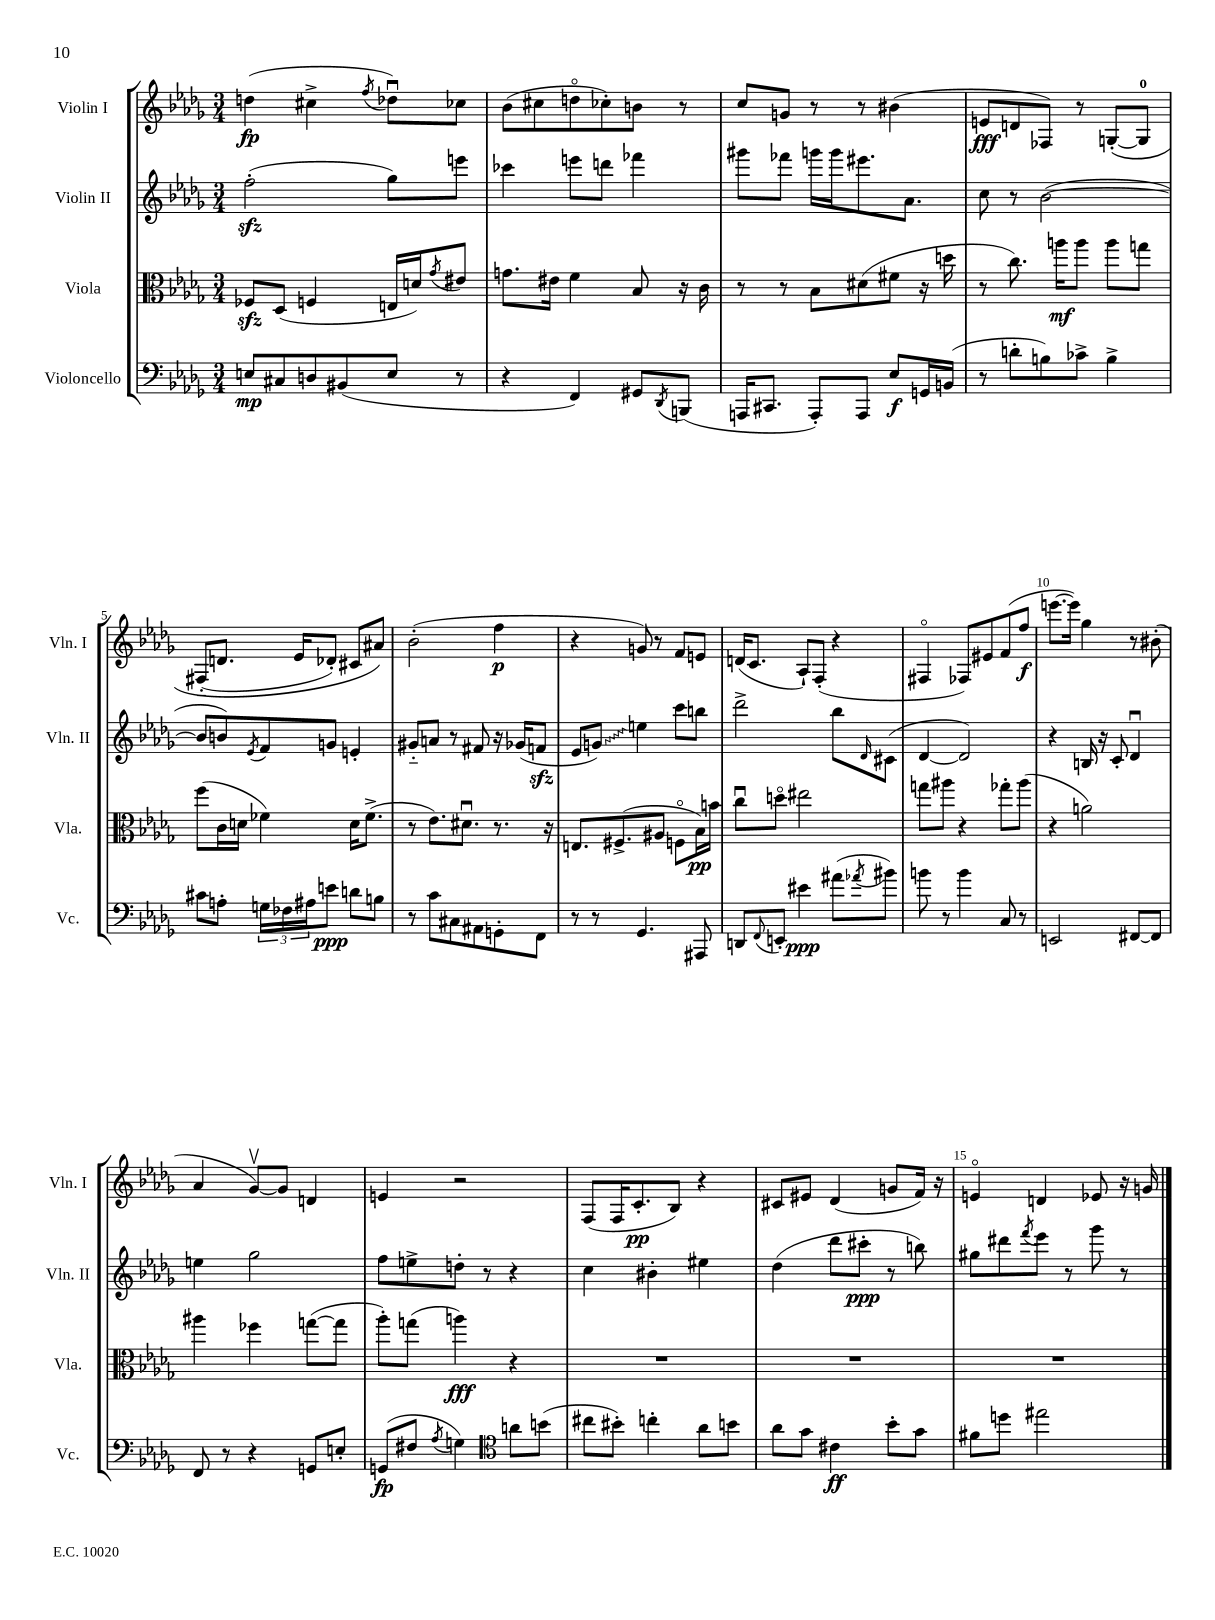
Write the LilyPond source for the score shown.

<<
\new StaffGroup <<
\new Staff = "s0" \with { instrumentName = "Violin I" shortInstrumentName = "Vln. I" } {
    \clef treble \key des \major \numericTimeSignature \time 3/4
    d''4\fp( cis''4-> \acciaccatura { f''8 } des''8\downbow) ces''8 |
    bes'8( cis''8 d''8\flageolet ces''8-.) b'8 r8 |
    c''8 g'8 r8 r8 bis'4( |
    e'8\fff d'8 fes8) r8 g8~-.\( g8-0 |
    fis8-_( d'8. ees'16 des'8-.) cis'8 ais'8\) |
    bes'2-.( f''4\p |
    r4 g'8) r8 f'8 e'8 |
    d'16( c'8. aes8-!) f8-.( r4 |
    fis4\flageolet fes8) eis'8 f'8( f''8\f |
    e'''8.~ e'''16) ges''4 r8 bis'8-.( |
    aes'4 ges'8~\upbow) ges'8 d'4 |
    e'4 r2 |
    f8( f16 c'8.-.\pp bes8) r4 |
    cis'8 eis'8 des'4( g'8 f'16) r16 |
    e'4\flageolet d'4 ees'8 r16 g'16 \bar "|." |
}
\new Staff = "s1" \with { instrumentName = "Violin II" shortInstrumentName = "Vln. II" } {
    \clef treble \key des \major \numericTimeSignature \time 3/4
    f''2-.\sfz( ges''8) e'''8 |
    ces'''4 e'''8 d'''8 fes'''4 |
    gis'''8 fes'''8 g'''16 g'''16 eis'''8. aes'8. |
    c''8 r8 bes'2~( |
    bes'8 b'8) \acciaccatura { ees'8 } f'8 g'8 e'4-. |
    gis'8-_ a'8 r8 fis'8 r16 ges'16( f'8\sfz |
    ees'8 \once \override Glissando.style = #'zigzag g'8\glissando) e''4 c'''8 b''8 |
    des'''2-> bes''8 \grace { des'16 } cis'8( |
    des'4~ des'2) |
    r4 b16 r16 c'8-. des'4\downbow |
    e''4 ges''2 |
    f''8 e''8-> d''8-. r8 r4 |
    c''4 bis'4-. eis''4 |
    des''4( des'''8 cis'''8-.\ppp r8 b''8) |
    gis''8 dis'''8 \acciaccatura { f'''8 } ees'''8 r8 ges'''8 r8 \bar "|." |
}
\new Staff = "s2" \with { instrumentName = "Viola" shortInstrumentName = "Vla." } {
    \clef alto \key des \major \numericTimeSignature \time 3/4
    fes8\sfz des8( f4 e16 d'16) \acciaccatura { ges'8 } eis'8 |
    g'8. eis'16 f'4 bes8 r16 c'16 |
    r8 r8 bes8 dis'8( fis'8 r16 d''16 |
    r8 c''8.) a''16\mf a''8 a''8 g''8 |
    f''8( c'16 d'16 fes'4) d'16 fes'8.->( |
    r8 ees'8.) dis'8.\downbow r8. r16 |
    e8. fis8.->( ais8 f8\flageolet bes16\pp) b'16 |
    c''8\downbow d''8\flageolet eis''2 |
    g''8 ais''8 r4 ges''8-. ais''8( |
    r4 a'2) |
    ais''4 fes''4 g''8~( g''8 |
    aes''8-.) g''8( a''4\fff) r4 |
    R2. |
    R2. |
    R2. \bar "|." |
}
\new Staff = "s3" \with { instrumentName = "Violoncello" shortInstrumentName = "Vc." } {
    \clef bass \key des \major \numericTimeSignature \time 3/4
    e8\mp cis8 d8 bis,8( e8 r8 |
    r4 f,4) gis,8 \acciaccatura { des,8 } b,,8( |
    a,,16 cis,8. a,,8-.) a,,8 ees8\f g,16 b,16( |
    r8 d'8-. b8) ces'8-> b4-> |
    cis'8 a8-. \tuplet 3/2 { g16 fes16 ais16 } e'8\ppp d'8 b8 |
    r8 c'8 cis8 ais,8 g,8-. f,8 |
    r8 r8 ges,4. ais,,8 |
    d,8 \appoggiatura { f,8 } e,8-. eis'4\ppp ais'8( \acciaccatura { aes'8 } bis'8) |
    b'8 r8 b'4 c8 r8 |
    e,2 fis,8~ fis,8 |
    f,8 r8 r4 g,8 e8-. |
    g,8\fp( fis8 \acciaccatura { aes8 } g4) \clef tenor a'8 b'8( |
    cis''8 bis'8-.) c''4-. aes'8 b'8 |
    aes'8 ges'8 cis'4\ff bes'8-. ges'8 |
    fis'8 d''8 eis''2 \bar "|." |
}
>>
>>
\layout { \context { \Score \override BarNumber.break-visibility = ##(#f #t #t) barNumberVisibility = #(every-nth-bar-number-visible 5) } }
